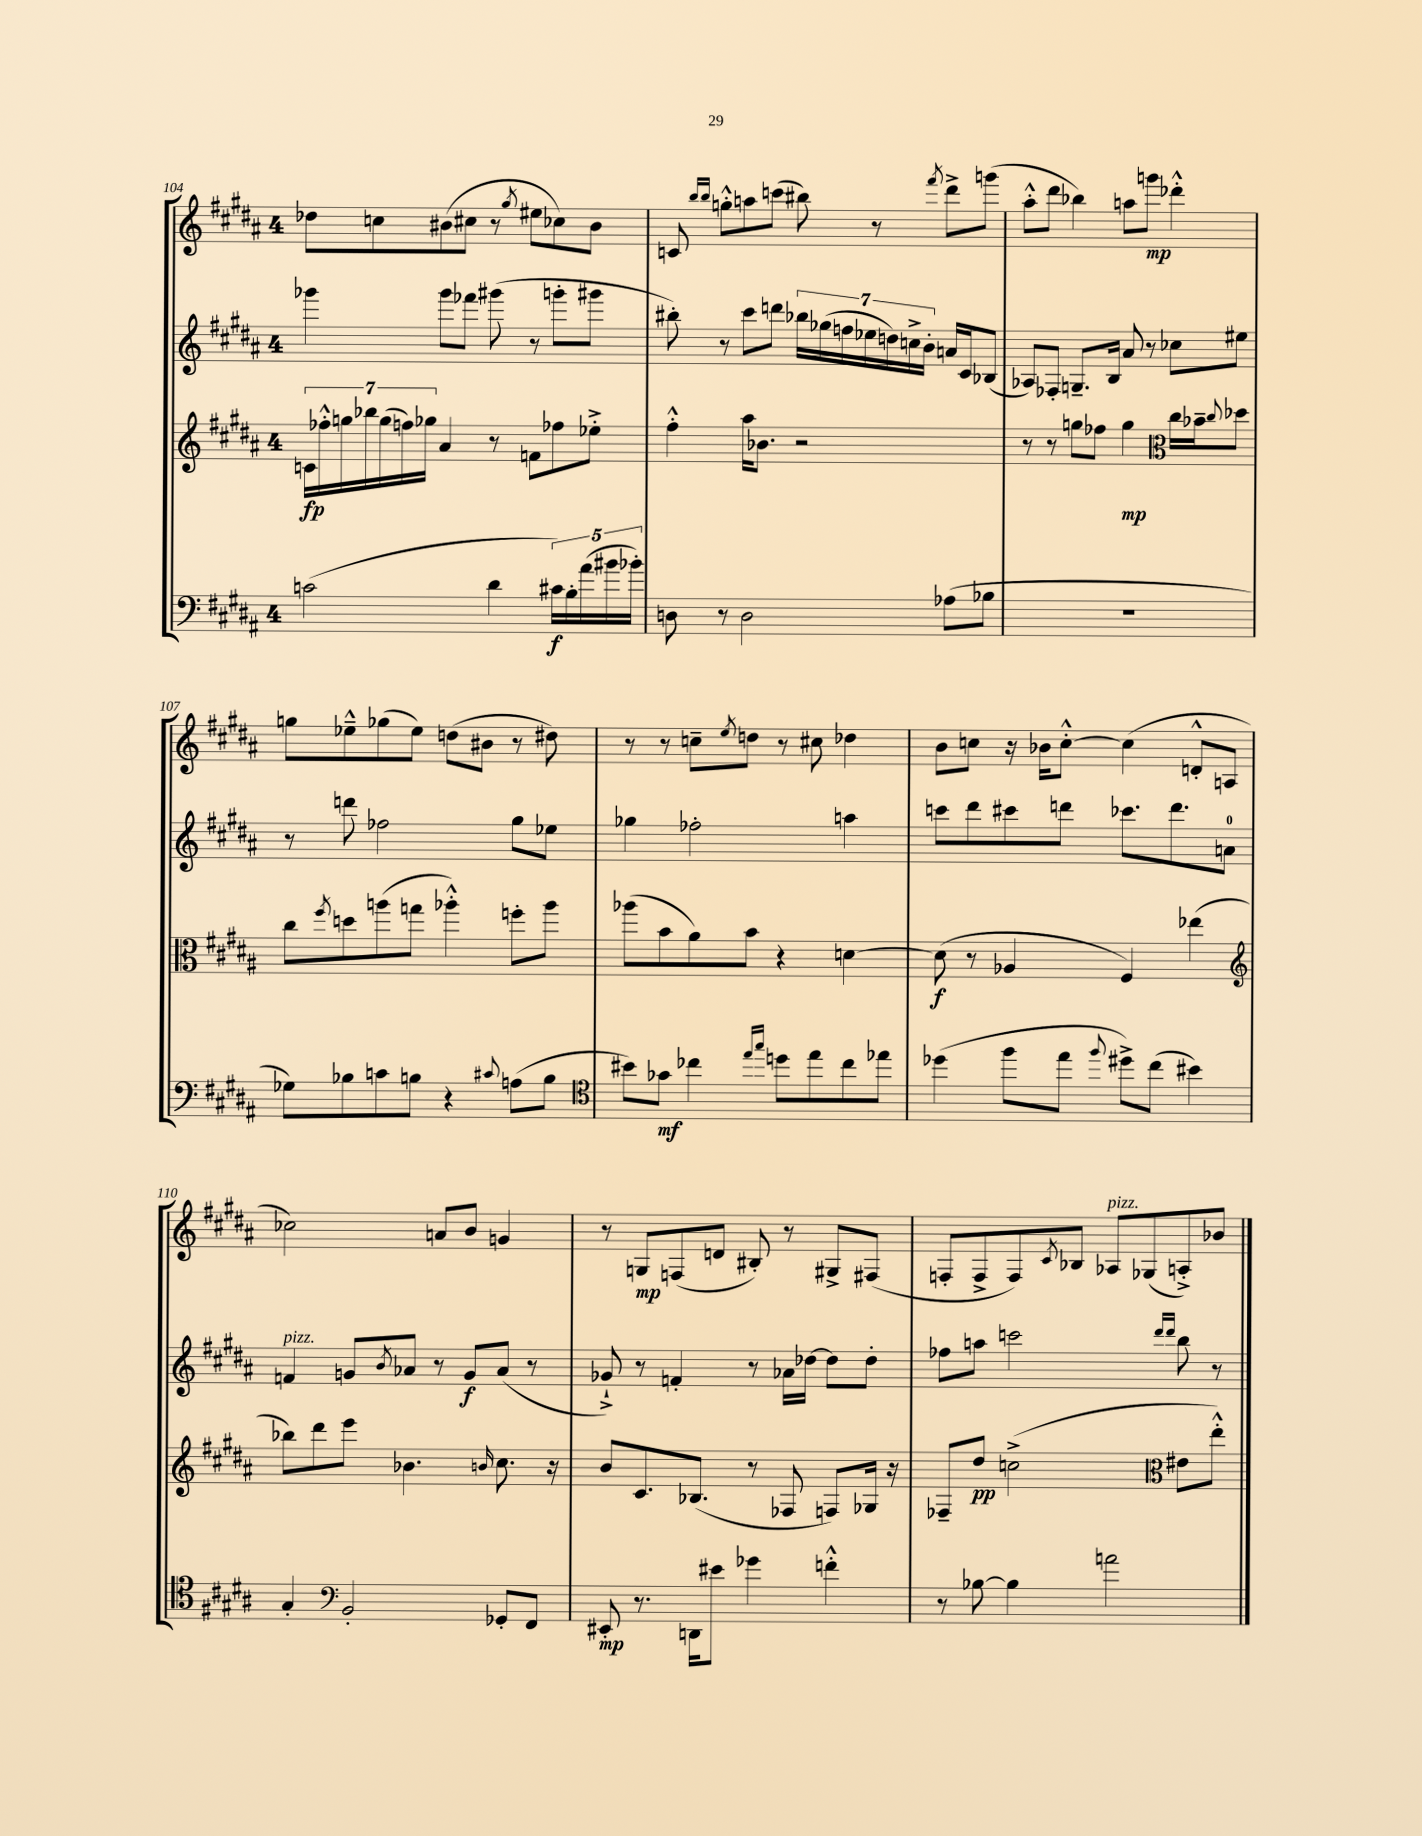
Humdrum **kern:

**kern	**dynam	**kern	**dynam	**kern	**dynam	**kern	**dynam
*part4	*part4	*part3	*part3	*part2	*part2	*part1	*part1
*staff4	*staff4	*staff3	*staff3	*staff2	*staff2	*staff1	*staff1
*clefF4	*	*clefG2	*	*clefG2	*	*clefG2	*
*k[f#c#g#d#a#]	*	*k[f#c#g#d#a#]	*	*k[f#c#g#d#a#]	*	*k[f#c#g#d#a#]	*
*M4/4	*	*M4/4	*	*M4/4	*	*M4/4	*
=104	=104	=104	=104	=104	=104	=104	=104
(2cn\	.	28cn\LL	fp	4ggg-X\	.	8dd-X\L	.
.	.	28ff-X'^^\	.	.	.	.	.
.	.	28ggn\	.	.	.	.	.
.	.	28bb-X\	.	.	.	.	.
.	.	.	.	.	.	8ccn\	.
.	.	(28gg\	.	.	.	.	.
.	.	28ffn\)	.	.	.	.	.
.	.	28gg-X\JJ	.	.	.	.	.
.	.	4a#/	.	8ggg-\L	.	(8b#X\	.
.	.	.	.	8fff-X\J	.	8cc#X\J	.
4d#\	.	8r	.	(8ggg#X\	.	8r	.
.	.	.	.	.	.	8qgg#/	.
.	.	8fn\L	.	8r	.	8ee#X\L	.
20c#X\LL)	f	8ff-X\	.	8gggn'\L	.	8cc-X\)	.
20B'\	.	.	.	.	.	.	.
(20a#\	.	.	.	.	.	.	.
.	.	8ee-X'^\J	.	8ggg#X\J	.	8b#\J	.
20b#X\	.	.	.	.	.	.	.
20b-X'\JJ)	.	.	.	.	.	.	.
=105	=105	=105	=105	=105	=105	=105	=105
8Dn\	.	4ff#'^^\	.	8bb#X'\)	.	8cn/	.
.	.	.	.	.	.	16qqbb/LL	.
.	.	.	.	.	.	16qqbb/JJ	.
8r	.	.	.	8r	.	8ggn'^^\L	.
2D\	.	16aa#\KL	.	8ccc#\L	.	8aan\	.
.	.	8.b-X\J	.	.	.	.	.
.	.	.	.	8dddn\J	.	(8cccn\J	.
.	.	2r	.	28bb-X\LL	.	8bb#X\)	.
.	.	.	.	(28gg-X\	.	.	.
.	.	.	.	28ffn\	.	.	.
.	.	.	.	28ee-X\	.	.	.
.	.	.	.	.	.	8r	.
.	.	.	.	28ddn\)	.	.	.
.	.	.	.	28ccn^\	.	.	.
.	.	.	.	28b'\JJ	.	.	.
.	.	.	.	.	.	8qfff#/	.
(8A-X\L	.	.	.	16an/LL	.	8ddd#^\L	.
.	.	.	.	16c#/J	.	.	.
8B-X\J	.	.	.	(8B-X/J	.	(8gggn\J	.
=106	=106	=106	=106	=106	=106	=106	=106
1r	.	8r	.	8A-X/L)	.	8aa#'^^\L	.
.	.	8r	.	8F-X'/J	.	8ddd#\J	.
.	.	8ggn\L	.	8.Gn~/L	.	4bb-X\)	.
.	.	8ff-X\J	.	.	.	.	.
.	.	.	.	16B/Jk	.	.	.
.	.	4gg\	mp	8a#/	.	8aan\L	.
.	.	.	.	8r	.	8gggn\J	mp
*	*	*clefC3	*	*	*	*	*
.	.	16cc#\LL	.	8cc-X\L	.	4ddd-X'^^\	.
.	.	16b-X~\J	.	.	.	.	.
.	.	8qqcc#/	.	.	.	.	.
.	.	8dd-X\J	.	8ee#X\J	.	.	.
!!LO:LB:g=z
=107	=107	=107	=107	=107	=107	=107	=107
8G-X\L)	.	8cc#\L	.	8r	.	8ggn\L	.
.	.	8qff#/	.	.	.	.	.
8B-X\	.	8ddn\	.	8dddn\	.	8ee-X~^^\	.
8cn\	.	(8aan\	.	2ff-X\	.	(8gg-X\	.
8Bn\J	.	8ggn\J	.	.	.	8ee-\J)	.
4r	.	4aa-X'^^\)	.	.	.	(8ddn\L	.
.	.	.	.	.	.	8b#X\J	.
8qqc#X/	.	.	.	.	.	.	.
(8An\L	.	8ffn'\L	.	8gg#\L	.	8r	.
8B\J	.	8aa-\J	.	8ee-X\J	.	8dd#X\)	.
=108	=108	=108	=108	=108	=108	=108	=108
*clefC4	*	*	*	*	*	*	*
8b#X\L)	.	(8aa-X\L	.	4gg-X\	.	8r	.
8g-X\J	mf	8b\	.	.	.	8r	.
4cc-X\	.	8a#\)	.	2ff-X'\	.	8ccn~\L	.
.	.	.	.	.	.	8qee/	.
.	.	8b\J	.	.	.	8ddn\J	.
16qqee/LL	.	.	.	.	.	.	.
16qqgg#/JJ	.	.	.	.	.	.	.
8ddn\L	.	4r	.	.	.	8r	.
8ee\	.	.	.	.	.	8cc#X\	.
8cc-\	.	[4dn\	.	4aan\	.	4dd-X\	.
8ee-X\J	.	.	.	.	.	.	.
=109	=109	=109	=109	=109	=109	=109	=109
(4dd-X\	.	(8d\]	f	8cccn\L	.	8b\L	.
.	.	8r	.	8ddd#\	.	8ccn\J	.
8ff#\L	.	4A-X/	.	8ccc#X\	.	16r	.
.	.	.	.	.	.	16b-X\KL	.
8ee\J	.	.	.	8dddn\J	.	[8cc'^^\J	.
8qqff#/	.	.	.	.	.	.	.
8dd#X^\L)	.	4F#/)	.	8.ccc-X\L	.	(4cc\]	.
(8cc#\J	.	.	.	.	.	.	.
.	.	.	.	8.ddd\	.	.	.
4b#X\)	.	(4ee-X\	.	.	.	8dn'^^/L	.
.	.	.	.	8an\J	.	8An/J	.
!!LO:LB:g=z
=110	=110	=110	=110	=110	=110	=110	=110
*	*	*clefG2	*	*	*	*	*
!	!	!	!	!LO:TX:a:i:t=pizz.	!	!	!
4G#'/	.	8bb-X\L)	.	4fn/	.	2cc-X\)	.
.	.	8ddd#\	.	.	.	.	.
*clefF4	*	*	*	*	*	*	*
2BB'/	.	8eee\J	.	8gn/L	.	.	.
.	.	.	.	8qb/	.	.	.
.	.	4.b-X\	.	8a-X/J	.	.	.
.	.	.	.	8r	.	8an/L	.
.	.	.	.	8g/L	f	8b/J	.
.	.	16qqbn/	.	.	.	.	.
8GG-X'/L	.	8.cc#\	.	(8a-/J	.	4gn/	.
8FF#/J	.	.	.	8r	.	.	.
.	.	16r	.	.	.	.	.
=111	=111	=111	=111	=111	=111	=111	=111
8EE#X'/	mp	8b/L	.	8g-X`^/)	.	8r	.
8.r	.	8.c#/	.	8r	.	8Gn/L	mp
.	.	.	.	4fn'/	.	(8Fn/	.
16DDn\KL	.	(8.B-X/J	.	.	.	.	.
8e#X\J	.	.	.	.	.	8dn/J	.
4g-X\	.	8r	.	8r	.	8B#X'/)	.
.	.	8F-X/	.	16a-X\LL	.	8r	.
.	.	.	.	[16dd-X\JJ	.	.	.
4fn'^^\	.	8Fn/L)	.	8dd-\L]	.	8G#X^/L	.
.	.	16G-X/Jk	.	8dd-'\J	.	(8F#X/J	.
.	.	16r	.	.	.	.	.
=112	=112	=112	=112	=112	=112	=112	=112
8r	.	8F-X~/L	.	8ff-X\L	.	8Fn'/L	.
[8B-X\	.	8dd#/J	pp	8aan\J	.	8F^/	.
4B-\]	.	(2ccn^\	.	2cccn\	.	8F/)	.
.	.	.	.	.	.	8qc#/	.
.	.	.	.	.	.	8B-X/J	.
!	!	!	!	!	!	!LO:TX:a:i:t=pizz.	!
2an\	.	.	.	.	.	8A-X/L	.
.	.	.	.	.	.	(8G-X/	.
*	*	*clefC3	*	*	*	*	*
.	.	.	.	16qqddd#/LL	.	.	.
.	.	.	.	16qqddd#/JJ	.	.	.
.	.	8e#X\L	.	8bb\	.	8An'^/)	.
.	.	8ee'^^\J)	.	8r	.	8b-X/J	.
==	==	==	==	==	==	==	==
*-	*-	*-	*-	*-	*-	*-	*-
